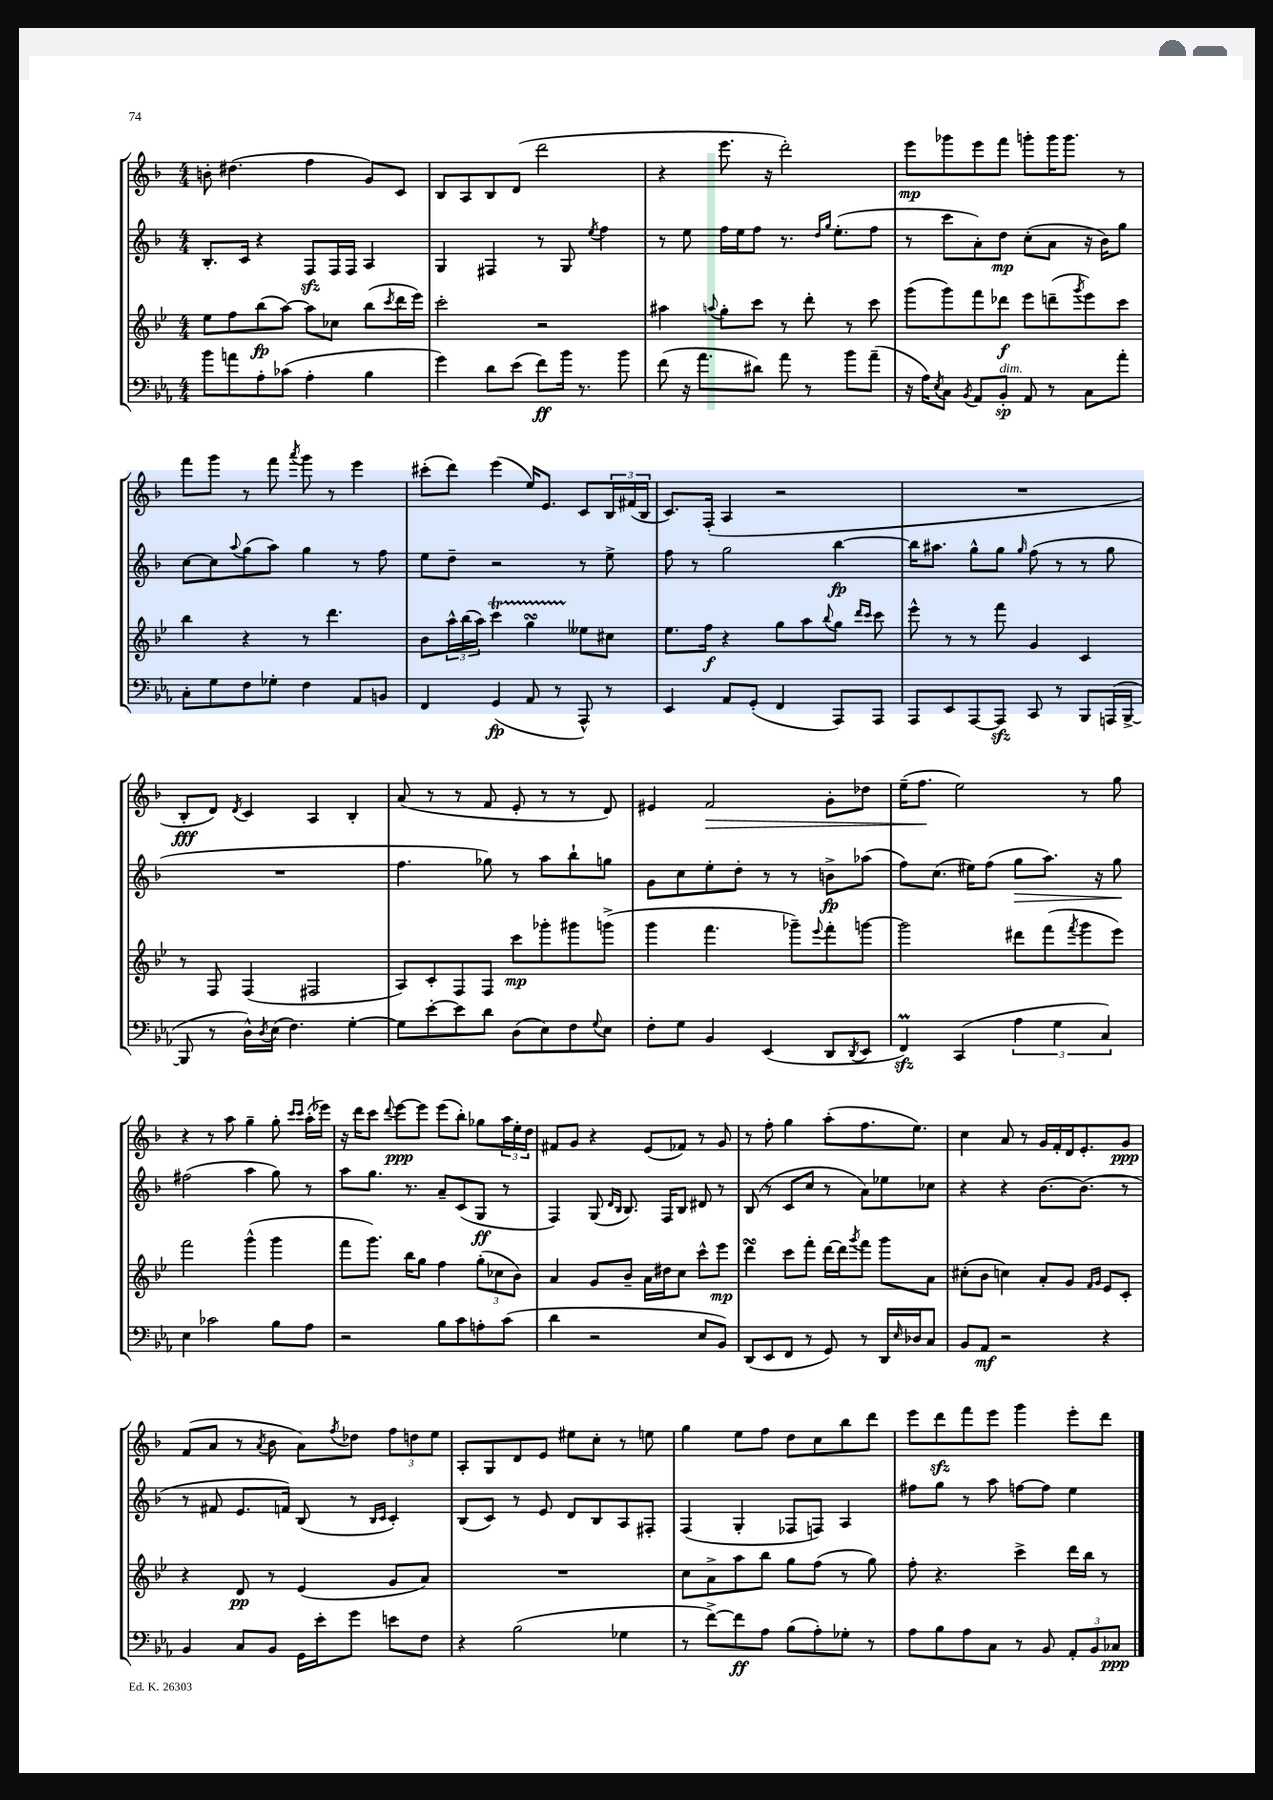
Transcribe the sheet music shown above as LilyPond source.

<<
\new StaffGroup <<
\new Staff = "s0" {
    \clef treble \key f \major \numericTimeSignature \time 4/4
    b'8-. dis''4.( f''4 g'8) c'8 |
    bes8 a8 bes8 d'8( d'''2 |
    r4 e'''8. r16 d'''2-.) |
    e'''8\mp ges'''8 e'''8 f'''8 g'''8-. g'''16 g'''8. r8 |
    f'''8 g'''8 r8 f'''8 \acciaccatura { a'''8 } g'''8 r8 e'''4 |
    cis'''8-.( d'''8) e'''4( e''16) e'8. c'8 \tuplet 3/2 { bes16 fis'16( bes16 } |
    c'8.) f16-.( a4 r2 |
    R1 |
    bes8-.\fff d'8) \acciaccatura { d'8 } c'4 a4 bes4-. |
    a'8( r8 r8 f'8 e'8-. r8 r8 d'8) |
    eis'4 f'2\> g'8-. des''8 |
    e''16--( f''8.\! e''2) r8 g''8 |
    r4 r8 a''8 g''4-- g''8-. \grace { c'''16 c'''16 } a''16-.( ees'''16) |
    r16 d'''16 c'''8 \appoggiatura { d'''8 } e'''8~\ppp e'''8 e'''8( bes''8-.) ges''8 \tuplet 3/2 { a''16 e''16-. d''16 } |
    fis'8 g'8 r4 e'8( fes'8) r8 g'8 |
    r8 f''8-. g''4 a''8-.( f''8. e''8.) |
    c''4 a'8 r8 g'16 f'16-. d'16 e'8.-. g'8\ppp |
    f'8( a'8 r8 \acciaccatura { a'8 } bes'8 a'8) \acciaccatura { f''8 } des''8 \tuplet 3/2 { f''8 d''8 e''8 } |
    a8-. g8 d'8 e'8 eis''8 c''8-. r8 e''8 |
    g''4 e''8 f''8 d''8 c''8 bes''8 d'''8 |
    e'''8 d'''8\sfz f'''8 e'''8 g'''4 e'''8-. d'''8 \bar "|." |
}
\new Staff = "s1" {
    \clef treble \key f \major \numericTimeSignature \time 4/4
    bes8.-. c'16 r4 f8\sfz f16 f16 a4 |
    g4 fis4 r8 g8 \acciaccatura { e''8 } f''4 |
    r8 e''8 f''16 e''16 f''8 r8. \grace { d''16 g''16 } e''8.-.( f''8 |
    r8 c'''8 a'8-.) d''8\mp c''8-.( a'8 r16 bes'16) g''8 |
    c''8~ c''8 \appoggiatura { a''8 } g''8( a''8) g''4 r8 f''8 |
    e''8 d''8-- r2 r8 e''8-> |
    f''8 r8 g''2 bes''4~\fp |
    bes''16 ais''8. g''8-^ g''8 \grace { g''16 } f''8( r8 r8 g''8 |
    R1 |
    f''4. ges''8) r8 a''8 bes''8-! g''8 |
    g'8 c''8 e''8-. d''8-. r8 r8 b'8->\fp aes''8( |
    f''8) c''8.( eis''16) f''8( g''8\> a''8.) r16 g''8\! |
    fis''2( a''4 g''8) r8 |
    a''8 g''8. r8. a'8-- c'8( g8\ff r8 |
    f4) g8( \grace { d'16 bes16 } bes8.) f16 bes8 dis'8 r8 |
    bes8( r8 c'8 c''8 r8 a'8) ees''8 ces''8 |
    r4 r4 bes'8.~ bes'8.( r8 |
    r8 fis'8 e'8. f'16) bes8( r8 \grace { bes16 c'16 } c'4-.) |
    bes8( c'8) r8 e'8 d'8 bes8 a8 fis8-. |
    f4( g4-. fes8 f8) a4 |
    fis''8 g''8 r8 a''8 f''8~ f''8 e''4 \bar "|." |
}
\new Staff = "s2" {
    \clef treble \key bes \major \numericTimeSignature \time 4/4
    ees''8 f''8 bes''8\fp( a''8~) a''8 ces''8 bes''8( \acciaccatura { c'''8 } d'''16 ees'''16) |
    c'''2-. r2 |
    ais''4 \appoggiatura { a''8 } g''8-. c'''8 r8 d'''8-. r8 c'''8 |
    g'''8( g'''8) f'''8 des'''8\f ees'''8 d'''8--( \acciaccatura { g'''8 } ees'''8) c'''8 |
    bes''4 r4 r8 d'''4. |
    bes'8 \tuplet 3/2 { a''16-^ bes''16( a''16) } c'''4\startTrillSpan g''4\turn eeses''8\stopTrillSpan cis''8 |
    ees''8. f''16\f r4 g''8 a''8 \appoggiatura { bes''8 } g''8 \grace { d'''16 c'''16 } c'''8 |
    ees'''8-^ r8 r8 f'''8 g'4 c'4 |
    r8 f8 f4( fis2 |
    a8) c'8-. f8 f8 c'''8\mp ges'''8-. gis'''8 g'''8->( |
    g'''4 f'''4. ges'''8--) \appoggiatura { ees'''8 } f'''8-. g'''8~ |
    g'''2 dis'''8 f'''8( \acciaccatura { f'''8 } g'''8 ees'''8) |
    f'''2 g'''4-^( g'''4 |
    f'''8 g'''8.) bes''16 g''8 f''4 \tuplet 3/2 { g''8-.( ces''8 bes'8) } |
    a'4 g'8 bes'8-- a'16 dis''16 c''8 c'''8-^ ees'''8\mp |
    d'''4\turn c'''8 f'''8-. d'''16~ d'''16 \acciaccatura { g'''8 } f'''8 g'''8 a'8 |
    cis''8-.( bes'8 c''4) a'8-. g'8 \grace { f'16 g'16 } ees'8 c'8-. |
    r4 d'8\pp r8 ees'4( g'8 a'8) |
    R1 |
    c''8 a'8-> a''8 bes''8 g''8 f''8( r8 g''8) |
    f''8-. r4. c'''4-> d'''16 bes''16 r8 \bar "|." |
}
\new Staff = "s3" {
    \clef bass \key ees \major \numericTimeSignature \time 4/4
    bes'8 a'8 aes8-. ces'8( aes4-. bes4 |
    g'4) d'8 ees'8( f'8\ff) bes'16 r8. bes'8 |
    f'8( r16 aes'8. dis'8) aes'8 r8 bes'8 aes'8--( |
    r16 aes16) \acciaccatura { ees8 } c8 \acciaccatura { bes,8 } aes,8 bes,8-.\sp^\markup { \italic "dim." } aes,8 r8 c8 aes'8-. |
    c8-. g8 f8 ges8-. f4 aes,8 b,8 |
    f,4 g,4\fp( aes,8 r8 aes,,8-^) r8 |
    ees,4 aes,8 g,8-.( f,4 aes,,8) aes,,8 |
    aes,,8 ees,8 aes,,8~ aes,,8\sfz c,8 r8 bes,,8 a,,16( bes,,16~-> |
    bes,,8 r8 d16-^) \acciaccatura { d8 } ees16( f4.) g4~-. |
    g8 ees'8~-. ees'8 d'8 d8( ees8) f8 \appoggiatura { g8 } ees8 |
    f8-. g8 bes,4 ees,4( d,8 \acciaccatura { d,8 } ees,8 |
    f,4\prall\sfz) c,4( \tuplet 3/2 { aes4 g4 c4) } |
    ees4 ces'2 bes8 aes8 |
    r2 bes8 c'8 a8-. c'8( |
    d'4 r2 ees8 bes,8) |
    d,8( ees,8 f,8 r8 g,8) r8 d,16 \grace { ees16 } des16 c8 |
    bes,8 aes,8\mf r2 r4 |
    bes,4 c8 bes,8 g,16 ees'16-. g'8 e'8 f8 |
    r4 bes2( ges4 |
    r8 f'8~->) f'8\ff aes8 bes8( aes8-.) ges8-. r8 |
    aes8 bes8 aes8 c8 r8 bes,8 \tuplet 3/2 { aes,8-. bes,8 ces8\ppp } \bar "|." |
}
>>
>>
\layout { \context { \Score \remove "Bar_number_engraver" } }
